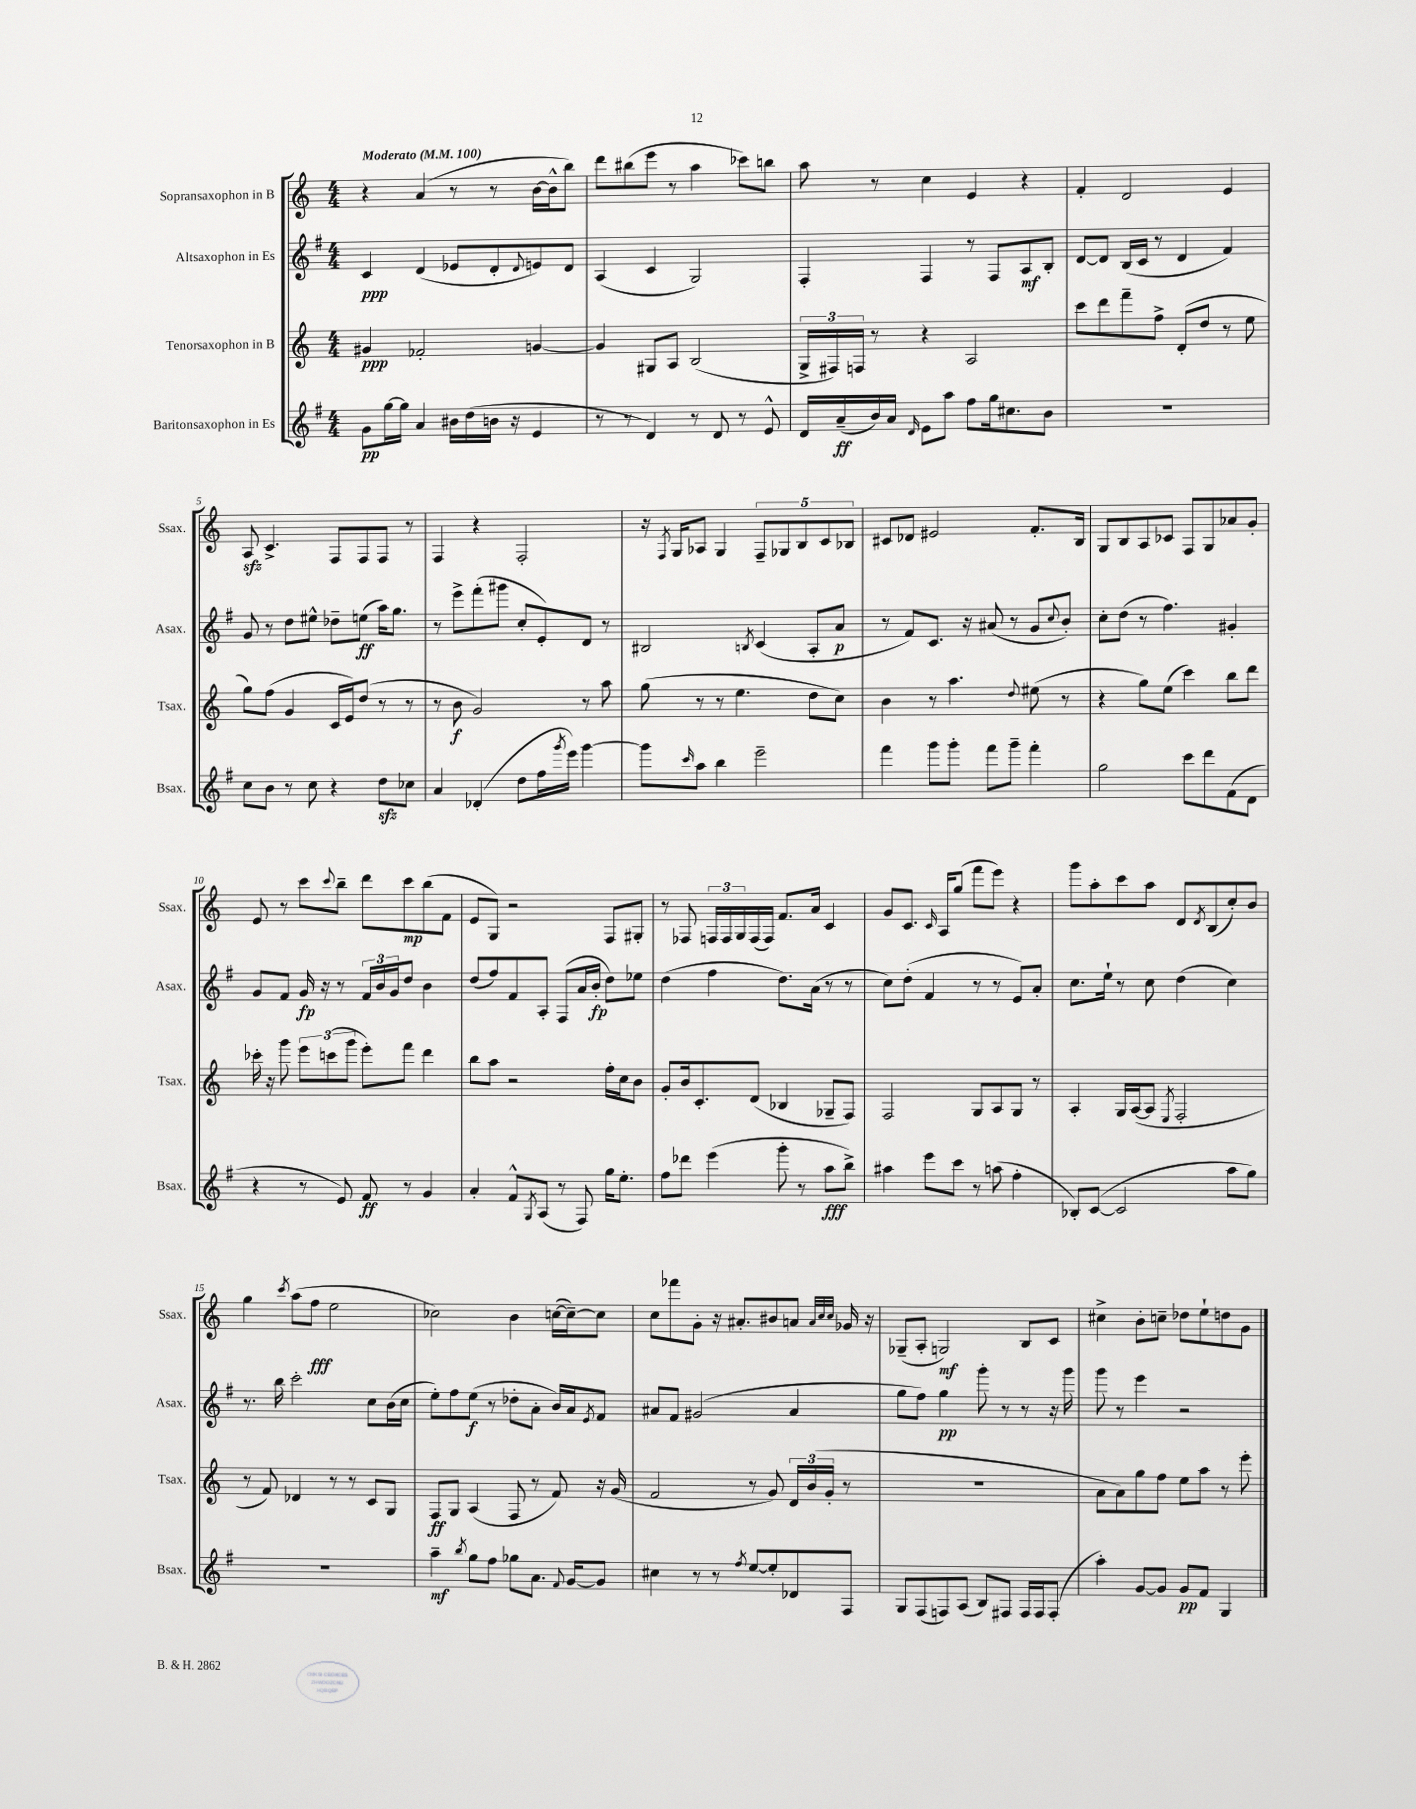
<<
\new StaffGroup <<
\new Staff = "s0" \with { instrumentName = "Sopransaxophon in B" shortInstrumentName = "Ssax." } {
    \clef treble \key c \major \numericTimeSignature \time 4/4 \tempo "Moderato" 4 = 100
    r4 a'4( r8 r8 b'16~ b'16-^ b''8) |
    d'''8 bis''8( e'''8 r8 a''4 ces'''8) b''8 |
    a''8 r8 c''4 e'4 r4 |
    f'4-. d'2 e'4 |
    a8\sfz c'4.-> f8 f8 f8 r8 |
    f4 r4 f2-. |
    r16 \acciaccatura { f8 } g16 aes8 g4 \tuplet 5/4 { f8-- ges8 b8 c'8 bes8 } |
    cis'8 des'8 eis'2 f'8.-. b16 |
    g8 b8 a8 ces'8 f8 g8 aes'8 g'8-. |
    e'8 r8 c'''8 \appoggiatura { c'''8 } b''8-- d'''8 c'''8\mp b''8( f'8 |
    e'8 g8) r2 f8 gis8-. |
    r8 fes8 \tuplet 3/2 { f16 f16 g16 } f16( f16) f'8. a'16 c'4 |
    g'8 c'8. \grace { c'16 } a16 g''8( f'''8 e'''8) r4 |
    g'''8 a''8-. c'''8 a''8 d'8 \acciaccatura { d'8 } b8( c''8-.) b'8 |
    g''4 \acciaccatura { c'''8 } a''8( f''8\fff e''2 |
    ces''2) b'4 c''16~( c''16~--) c''8 |
    c''8 fes'''8 g'8-. r16 ais'8.-. bis'8 a'8 \grace { a'32 c''32 c''32 } ges'16 r16 |
    ges8--( a8-. g2\mf) b8 c'8 |
    cis''4-> b'8-. c''8-- des''8 e''8-! d''8 g'8 \bar "|." |
}
\new Staff = "s1" \with { instrumentName = "Altsaxophon in Es" shortInstrumentName = "Asax." } {
    \clef treble \key g \major \numericTimeSignature \time 4/4
    c'4\ppp d'4( ees'8 d'8-. \appoggiatura { d'8 } e'8) d'8 |
    a4( c'4 g2) |
    fis4-. fis4 r8 fis8 a8\mf b8-. |
    d'8~ d'8 b16( c'16 r8 d'4 fis'4) |
    g'8 r8 d''8 eis''8-^ des''8-- e''8\ff( a''16) g''8. |
    r8 e'''8-> fis'''8-.( gis'''8 c''8-. e'8-.) d'8 r8 |
    bis2 \acciaccatura { b8 } c'4( a8-. a'8\p |
    r8 fis'8) c'8. r16 ais'8( r8 g'8 \appoggiatura { c''8 } b'8-.) |
    c''8-. d''8( r8 fis''4.) gis'4-. |
    g'8 fis'8 g'16\fp r16 r8 \tuplet 3/2 { fis'16 b'16 g'16 } d''8 b'4 |
    d''8( fis''8) fis'8 a8-. fis8( a'16 b'16-.\fp d''8) ees''8 |
    d''4( fis''4 d''8.) a'16( r8 r8 |
    c''8) d''8-.( fis'4 r8 r8 e'8) a'8-. |
    c''8. e''16-! r8 c''8 d''4( c''4) |
    r8. b''16 c'''2-. c''8 b'16( c''16 |
    e''8-.) fis''8 e''8\f( r8 des''8-. a'8-. b'16) a'16 \acciaccatura { e'8 } fis'8 |
    ais'8 fis'8 gis'2( ais'4 |
    g''8 fis''8) g''4\pp g'''8-. r8 r8 r16 g'''16 |
    g'''8 r8 e'''4 r2 \bar "|." |
}
\new Staff = "s2" \with { instrumentName = "Tenorsaxophon in B" shortInstrumentName = "Tsax." } {
    \clef treble \key c \major \numericTimeSignature \time 4/4
    gis'4\ppp fes'2-. g'4~ |
    g'4 gis8 a8 b2( |
    \tuplet 3/2 { g16-> fis16) f16 } r8 r4 a2 |
    c'''8 d'''8 f'''8-- f''8-> d'8-.( d''8 r8 e''8 |
    g''8) f''8( g'4 c'16 e'16) d''8( r8 r8 |
    r8 b'8\f g'2) r8 a''8 |
    g''8( r8 r8 e''4. d''8 c''8) |
    b'4 r8 a''4. \appoggiatura { d''8 } eis''8( r8 |
    r4 g''8) e''8( c'''4) b''8 d'''8 |
    ces'''16-. r16 g'''8 \tuplet 3/2 { e'''8 c'''8( g'''8 } e'''8-.) f'''8 d'''4 |
    b''8 a''8 r2 f''16-. c''16 b'8 |
    g'8-. b'16 c'8.-. d'8( bes4 ges8-- f8) |
    f2 g8 a8 g8 r8 |
    a4-. g16 a16~( a8 \acciaccatura { e8 } f2-. |
    r8 f'8) des'4 r8 r8 c'8 g8 |
    f8\ff g8 a4( f8 r8 f'8) r16 g'16( |
    f'2 r8 g'8) \tuplet 3/2 { d'16 b'16( g'16-. } r8 |
    R1 |
    a'8 a'8) g''8 f''8 e''8 a''8 r8 e'''8-. \bar "|." |
}
\new Staff = "s3" \with { instrumentName = "Baritonsaxophon in Es" shortInstrumentName = "Bsax." } {
    \clef treble \key g \major \numericTimeSignature \time 4/4
    g'8\pp g''16~ g''16 a'4 bis'16 d''16( b'16 r16 e'4 |
    r8 r8 d'4) r8 d'8 r8 e'8-^ |
    d'16 a'16--\ff( b'16) a'16 \grace { d'16 } e'8 a''8 fis''8 g''16 cis''8. b'8 |
    R1 |
    c''8 b'8 r8 c''8 r4 d''8\sfz ces''8 |
    a'4 des'4-.( d''8 fis''16 \acciaccatura { g'''8 } e'''16) g'''4~ |
    g'''8 \grace { c'''16 } a''8 b''4 e'''2-- |
    fis'''4 g'''8 g'''8-. fis'''8 g'''8-- fis'''4-. |
    g''2 c'''8 d'''8 fis'8( d'8 |
    r4 r8 e'8) fis'8\ff r8 g'4 |
    a'4-. fis'8-^ \acciaccatura { g8 } a8( r8 fis8) g''16 e''8.-. |
    fis''8 des'''8 e'''4( g'''8-. r8 a''8\fff b''8->) |
    ais''4 e'''8 c'''8 r8 a''8( fis''4-. |
    bes8-.) c'8~( c'2 a''8 g''8) |
    R1 |
    a''4--\mf \acciaccatura { b''8 } g''8 fis''8 ges''8 a'8. \appoggiatura { fis'8 } g'16~ g'8 |
    cis''4 r8 r8 \acciaccatura { fis''8 } e''8~ e''8-. des'8 fis8 |
    g8 fis8( f8) a8( b8) fis8 fis16 fis16 fis8-.( |
    a''4-.) g'8~ g'8 g'8\pp fis'8 g4 \bar "|." |
}
>>
>>
